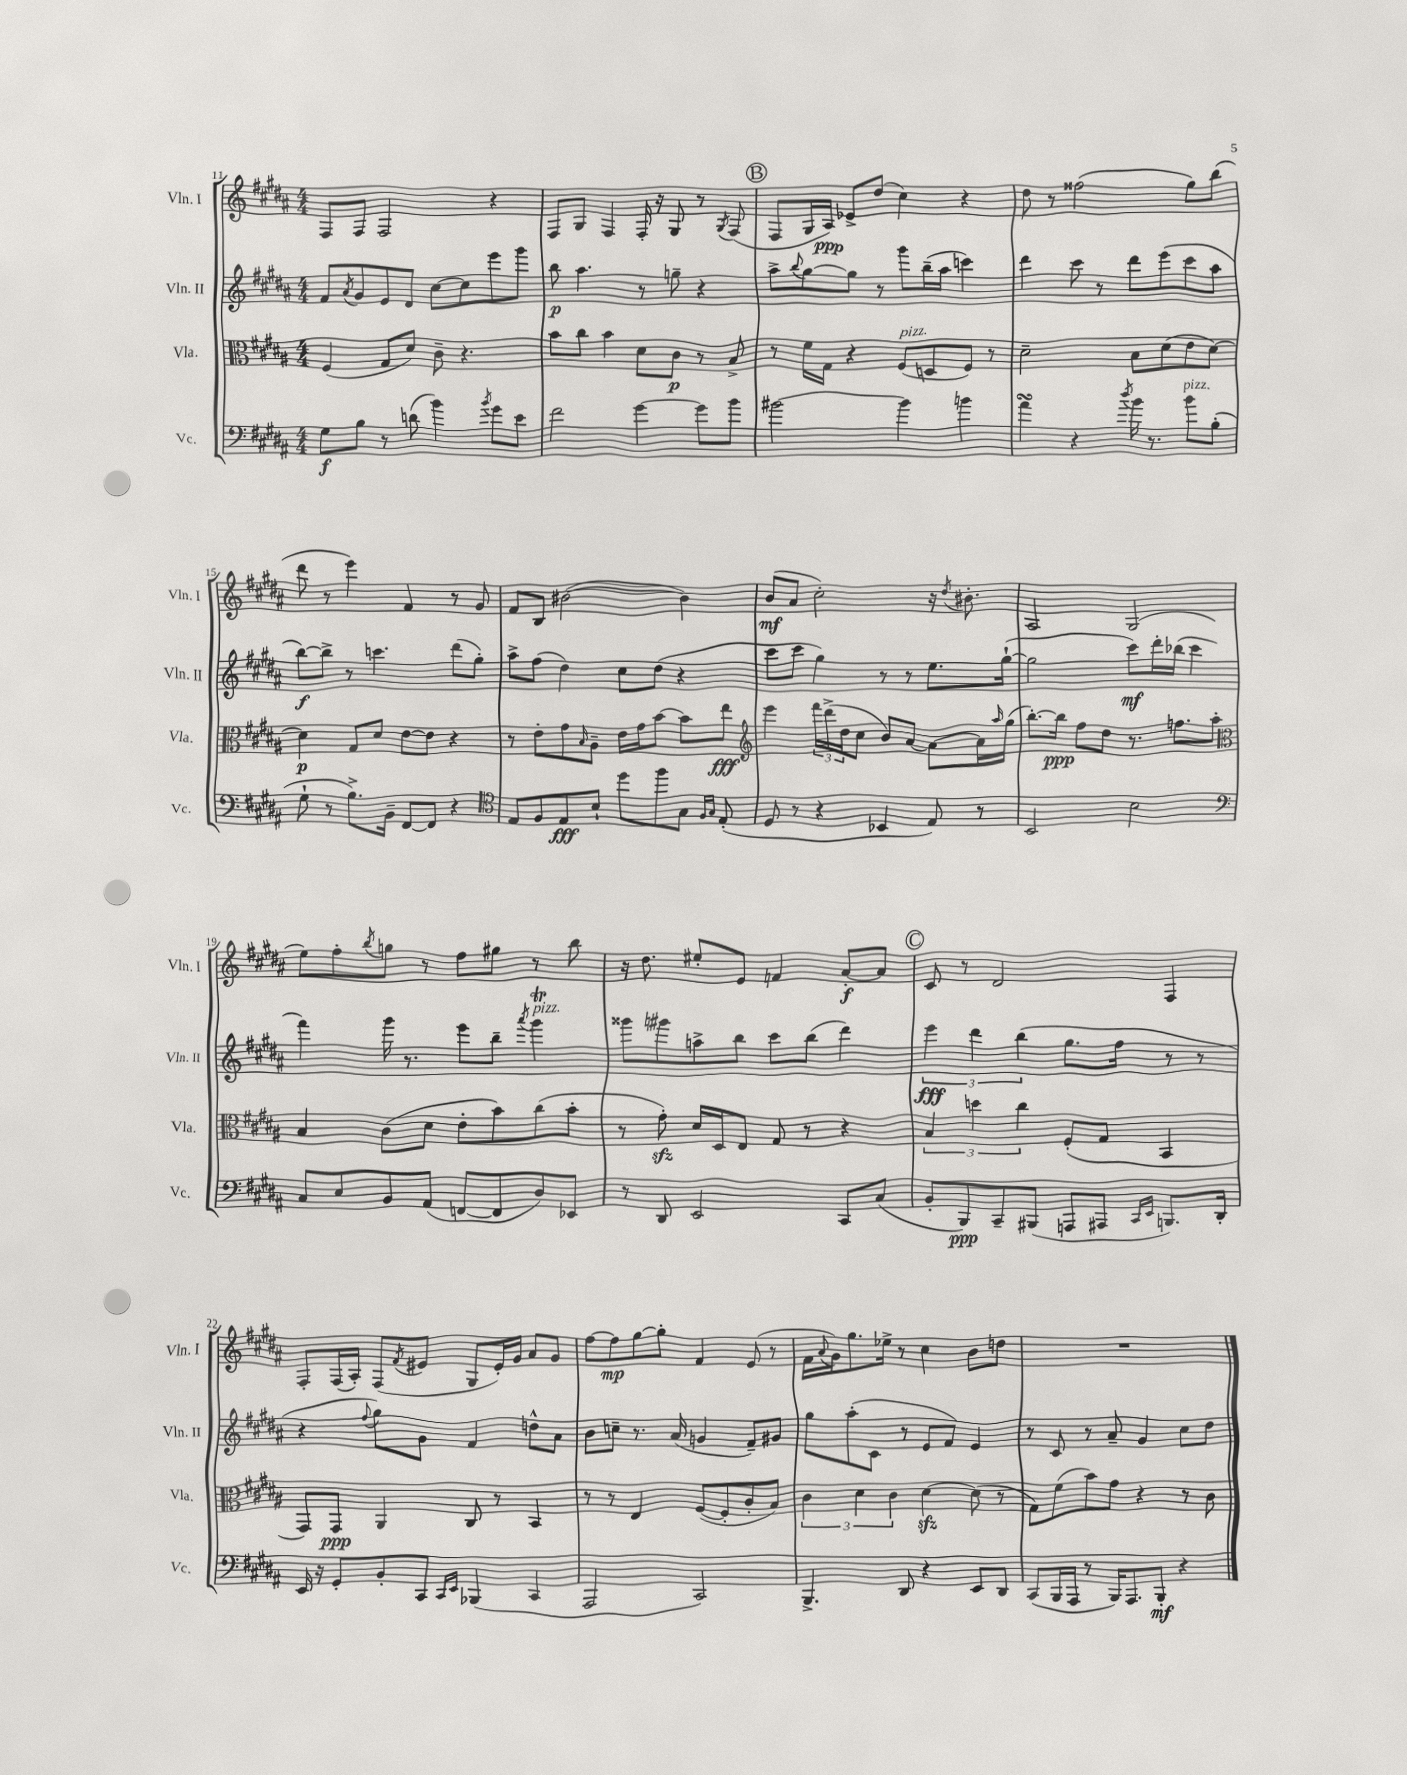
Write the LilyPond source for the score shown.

<<
\new StaffGroup <<
\new Staff = "s0" \with { instrumentName = "Vln. I" shortInstrumentName = "Vln. I" } {
    \clef treble \key b \major \numericTimeSignature \time 4/4
    fis8 fis8 fis2 r4 |
    fis8 gis8 fis4 fis16-. r16 gis8 r8 \acciaccatura { gis8 } fis8( |
    \mark \markup { \circle "B" } fis8 gis16 ais16\ppp) ees'8-> dis''8( cis''4) r4 |
    dis''8 r8 fisis''2( gis''8) b''8( |
    dis'''8 r8 e'''4) fis'4 r8 gis'8 |
    fis'8 b8 bis'2~( bis'4) |
    b'8\mf( ais'8 cis''2-.) r16 \acciaccatura { dis''8 } bis'8.-. |
    ais2 gis2( |
    e''8) fis''8-. \acciaccatura { b''8 } g''8 r8 fis''8 gis''8 r8 b''8 |
    r16 dis''8. eis''8-. e'8 f'4 ais'8~-.\f ais'8 |
    \mark \markup { \circle "C" } cis'8 r8 dis'2 fis4 |
    fis8-. fis16( ais16-.) fis8( \acciaccatura { fis'8 } eis'8 gis8 eis'16-.) gis'16 ais'8 gis'8 |
    fis''8~ fis''8\mp gis''8~ gis''8-. fis'4 e'8( r8 |
    fis'16 \appoggiatura { ais'8 } gis'16) gis''8. ees''16-> r8 cis''4 b'8 d''8 |
    R1 \bar "|." |
}
\new Staff = "s1" \with { instrumentName = "Vln. II" shortInstrumentName = "Vln. II" } {
    \clef treble \key b \major \numericTimeSignature \time 4/4
    fis'8 \acciaccatura { ais'8 } gis'8 e'8 dis'8 cis''8~ cis''8 e'''8 gis'''8 |
    b''8\p ais''4. r8 g''8-- r4 |
    \mark \markup { \circle "B" } ais''8-> \appoggiatura { b''8 } gis''8~ gis''8 r8 gis'''8 b''16--( ais''16 c'''4) |
    dis'''4 cis'''8 r8 dis'''8 e'''8( cis'''8 ais''8 |
    b''8~\f) b''8-> r8 c'''4. dis'''8( gis''8-.) |
    ais''8-> fis''8( dis''4) cis''8 dis''8( r4 |
    cis'''8 cis'''8 gis''4) r8 r8 e''8. gis''16~-!( |
    gis''2 cis'''8\mf) dis'''16-. bes''16( cis'''4 |
    fis'''4) gis'''16 r8. e'''8 b''8-- \acciaccatura { ais'''8 } gis'''4\trill^\markup { \italic "pizz." } |
    gisis'''8 gis'''8 a''8-> b''8 cis'''8 b''8( dis'''4) |
    \mark \markup { \circle "C" } \tuplet 3/2 { e'''4\fff dis'''4 b''4( } gis''8. fis''16 r8 r8 |
    r4 \appoggiatura { fis''8 } gis''8) gis'8 fis'4 d''8-^ ais'8 |
    b'8 c''8-- r8. ais'16( g'4 fis'8--) gis'8 |
    gis''8 ais''8-.( cis'8 r8 e'8 fis'8) e'4 |
    r8 cis'8 r8 ais'8-- gis'4 cis''8 dis''8 \bar "|." |
}
\new Staff = "s2" \with { instrumentName = "Vla." shortInstrumentName = "Vla." } {
    \clef alto \key b \major \numericTimeSignature \time 4/4
    fis4( gis8 dis'8) cis'8-- r4. |
    b'8 cis''8 b'4 dis'8 cis'8\p r8 b8-> |
    \mark \markup { \circle "B" } r8 fis'16 gis16 r4 fis8^\markup { \italic "pizz." }( d8 fis8) r8 |
    dis'2-- b8 dis'8( e'8 dis'8~) |
    dis'4\p gis8 dis'8 e'8~ e'8 r4 |
    r8 e'8-. gis'8 \grace { b16 } ais8-- e'16 gis'16 b'8~ b'8 e''8\fff |
    \clef treble e'''4 \tuplet 3/2 { fis'''16 dis'''16->( dis''16 } cis''8 b'8) ais'8~ ais'8~ ais'16 \grace { ais''16 } gis''16( |
    b''8.~-.) b''16\ppp fis''8 dis''8 r8. f''8. ais''8-. |
    \clef alto b4 cis'8( dis'8 e'8-. b'8) cis''8( b'8-. |
    r8 gis'8-.\sfz) dis'16 dis16 e8 gis8 r8 r4 |
    \mark \markup { \circle "C" } \tuplet 3/2 { b4 d''4 cis''4 } fis8-.( gis8 b,4 |
    gis,8) gis,8\ppp ais,4 cis8 r8 b,4 |
    r8 r8 e4 fis8~( fis8-. cis'8-. b8) |
    \tuplet 3/2 { cis'4 dis'4 cis'4 } dis'4~\sfz dis'8( r8 |
    gis8) fis'8( b'8) gis'8 r4 r8 cis'8 \bar "|." |
}
\new Staff = "s3" \with { instrumentName = "Vc." shortInstrumentName = "Vc." } {
    \clef bass \key b \major \numericTimeSignature \time 4/4
    gis8\f b8 r8 d'8( b'4) \acciaccatura { b'8 } gis'8 e'8 |
    fis'2 gis'4~ gis'8 b'8 |
    \mark \markup { \circle "B" } bis'2~ bis'4 b'4 |
    ais'4\turn r4 \acciaccatura { dis''8 } b'16 r8. b'8^\markup { \italic "pizz." } b8-.( |
    gis8-! r8 b8.->) b,16-- fis,8~ fis,8 r4 |
    \clef tenor e8 fis8 e8\fff b8-! dis''8 fis''8 gis8 \grace { fis16 gis16 } e8-.( |
    dis8 r8 r4 bes,4 e8) r8 |
    b,2 b2 |
    \clef bass cis8 e8 b,8 ais,8( f,8~ f,8 dis8) ees,8 |
    r8 dis,8 e,2 cis,8 cis8( |
    \mark \markup { \circle "C" } b,8-. b,,8\ppp) cis,8-- bis,,8( a,,8 ais,,8 \grace { cis,16 e,16 } b,,8.) dis,16-. |
    e,16 r16 gis,8-. b,8-. cis,8 \grace { cis,16 e,16 } bes,,4( cis,4 |
    ais,,2 cis,2) |
    b,,4.-> dis,8 r4 e,8 dis,8 |
    cis,8( b,,16 ais,,16 r8 b,,16) ais,,8. b,,8-.\mf r4 \bar "|." |
}
>>
>>
\layout { \context { \Score currentBarNumber = #11 } }
